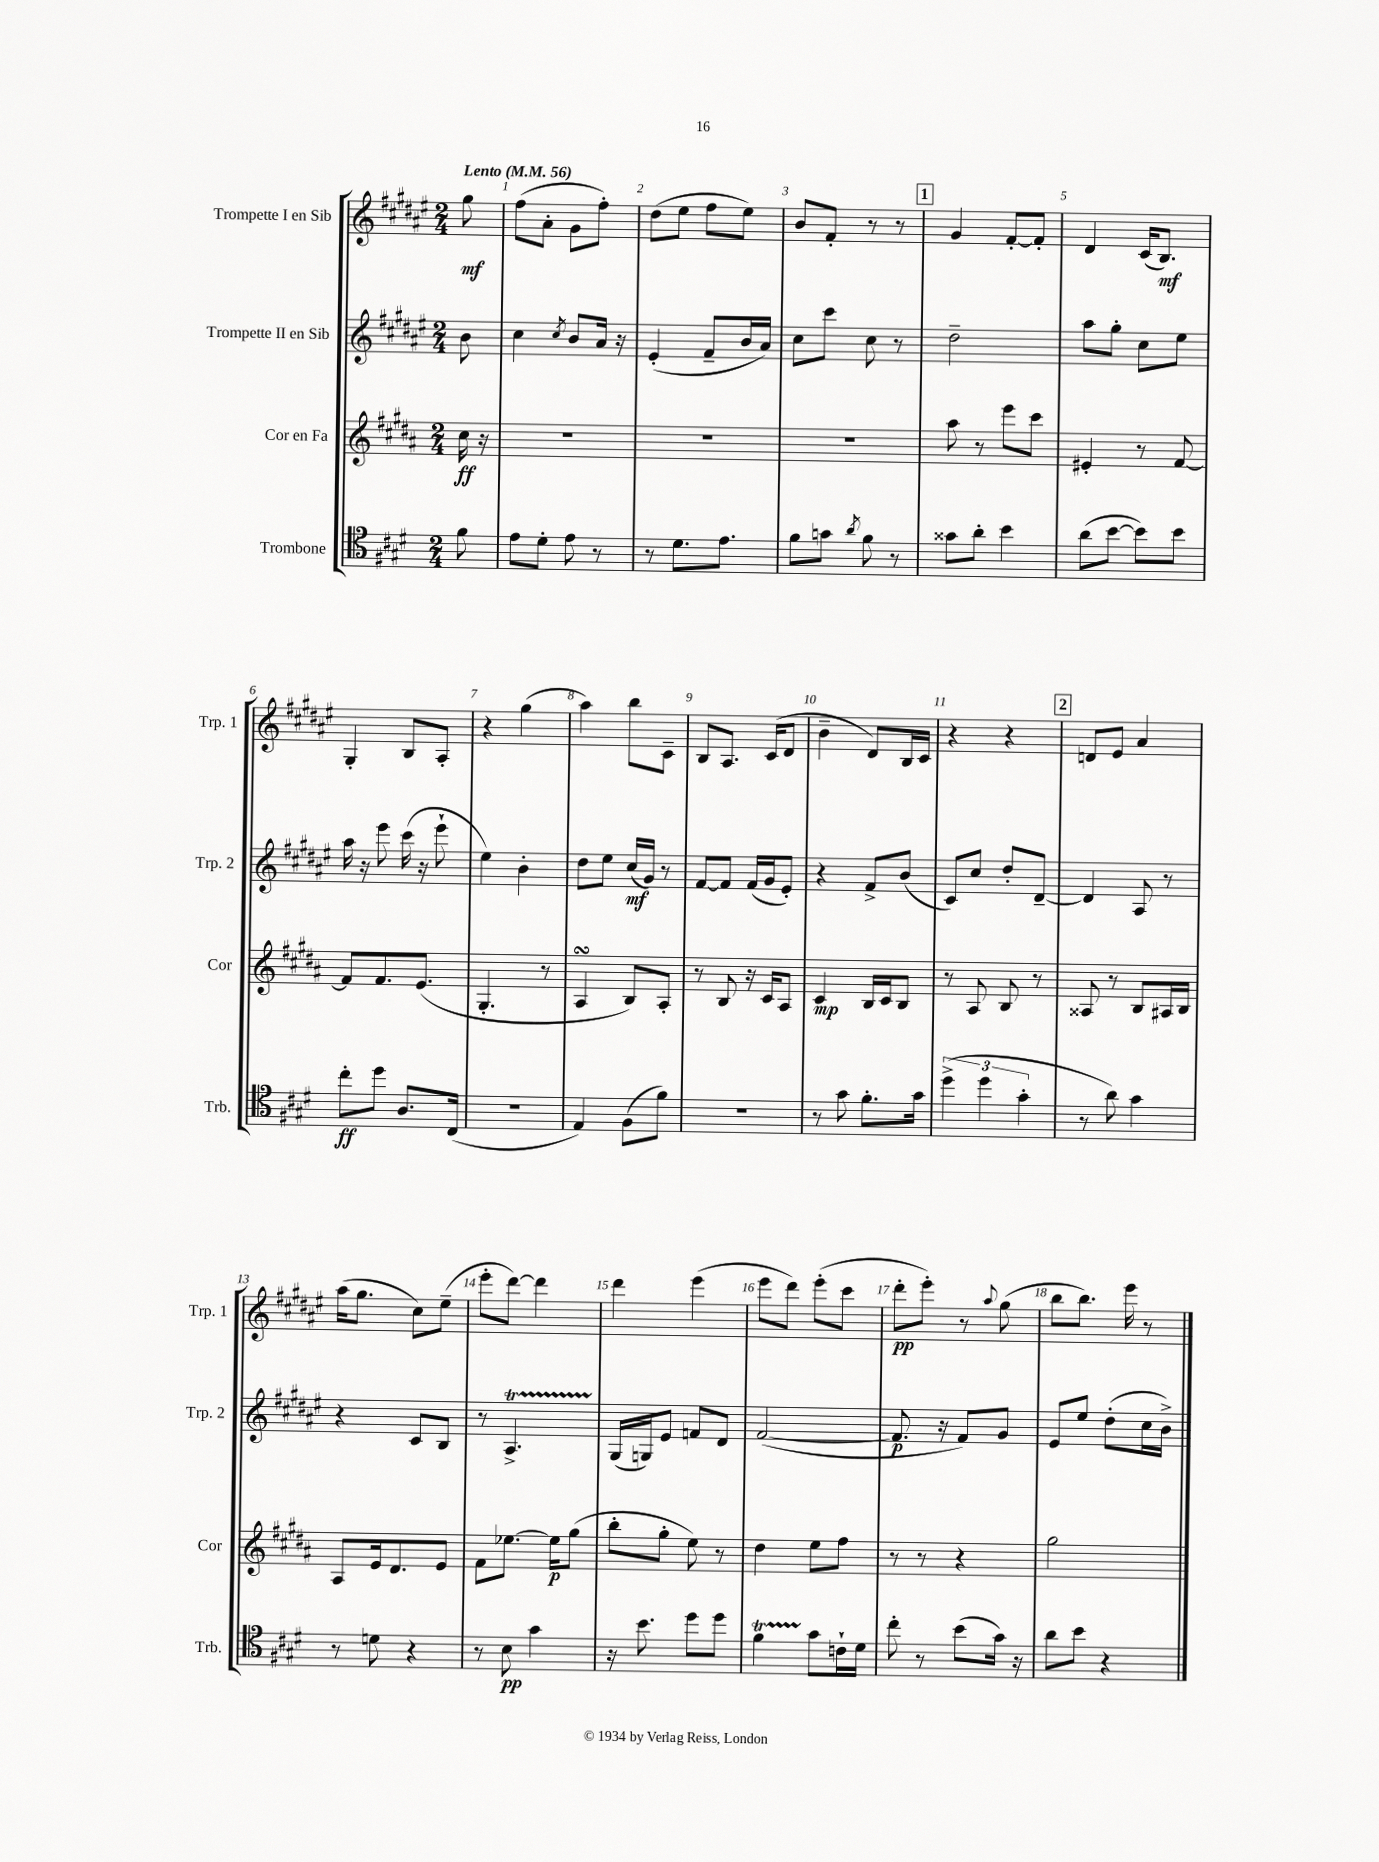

**kern	**dynam	**kern	**dynam	**kern	**dynam	**kern	**dynam
*part4	*part4	*part3	*part3	*part2	*part2	*part1	*part1
*staff4	*staff4	*staff3	*staff3	*staff2	*staff2	*staff1	*staff1
*I"Trombone	*	*I"Cor en Fa	*	*I"Trompette II en Sib	*	*I"Trompette I en Sib	*
*I'Trb.	*	*I'Cor	*	*I'Trp. 2	*	*I'Trp. 1	*
*clefC4	*	*clefG2	*	*clefG2	*	*clefG2	*
*k[f#c#g#d#]	*	*k[f#c#g#d#a#]	*	*k[f#c#g#d#a#e#]	*	*k[f#c#g#d#a#e#]	*
*M2/4	*	*M2/4	*	*M2/4	*	*M2/4	*
*MM56	*	*MM56	*	*MM56	*	*MM56	*
=	=	=	=	=	=	=	=
!	!	!	!	!	!	!LO:TX:a:B:t=Lento	!
8f#\	.	16cc#\	ff	8b\	.	8gg#\	mf
.	.	16r	.	.	.	.	.
=1	=1	=1	=1	=1	=1	=1	=1
8e\L	.	2r	.	4cc#\	.	(8ff#\L	.
8d#'\J	.	.	.	.	.	8a#'\J	.
.	.	.	.	8qcc#/	.	.	.
8e\	.	.	.	8b/L	.	8g#\L	.
8r	.	.	.	16a#/Jk	.	8ff#'\J)	.
.	.	.	.	16r	.	.	.
=2	=2	=2	=2	=2	=2	=2	=2
8r	.	2r	.	(4e#'/	.	(8dd#\L	.
8.d#\L	.	.	.	.	.	8ee#\J	.
.	.	.	.	8f#~/L	.	8ff#\L	.
8.e\J	.	.	.	.	.	.	.
.	.	.	.	16b/L	.	8ee#\J)	.
.	.	.	.	16a#/JJ)	.	.	.
=3	=3	=3	=3	=3	=3	=3	=3
8f#\L	.	2r	.	8cc#\L	.	8b/L	.
8gn\J	.	.	.	8ccc#\J	.	8f#'/J	.
8qa/	.	.	.	.	.	.	.
8f#\	.	.	.	8cc#\	.	8r	.
8r	.	.	.	8r	.	8r	.
!!LO:REH:place=s1:t=1
=4	=4	=4	=4	=4	=4	=4	=4
8g##X\L	.	8aa#\	.	2dd#~\	.	4g#/	.
8a'\J	.	8r	.	.	.	.	.
4b\	.	8eee\L	.	.	.	[8f#'/L	.
.	.	8ccc#\J	.	.	.	8f#'/J]	.
=5	=5	=5	=5	=5	=5	=5	=5
(8a\L	.	4e#X'/	.	8aa#\L	.	4d#/	.
[8b\J	.	.	.	8gg#'\J	.	.	.
8b\L])	.	8r	.	8cc#\L	.	(16c#/KL	.
.	.	.	.	.	.	8.B/J)	mf
8b\J	.	[8f#/	.	8ee#\J	.	.	.
!!LO:LB:g=z
=6	=6	=6	=6	=6	=6	=6	=6
8cc#'\L	ff	8f#/L]	.	16aa#\	.	4G#'/	.
.	.	.	.	16r	.	.	.
8dd#\J	.	8.f#/	.	8eee#\	.	.	.
8.A/L	.	.	.	(16ccc#\	.	8B/L	.
.	.	(8.e/J	.	16r	.	.	.
.	.	.	.	8eee#`\	.	8A#'/J	.
(16C#/Jk	.	.	.	.	.	.	.
=7	=7	=7	=7	=7	=7	=7	=7
2r	.	4.G#'/	.	4ee#\)	.	4r	.
.	.	.	.	4b'\	.	(4gg#\	.
.	.	8r	.	.	.	.	.
=8	=8	=8	=8	=8	=8	=8	=8
4E/)	.	4A#sSsS/	.	8dd#\L	.	4aa#\)	.
.	.	.	.	8ee#\J	.	.	.
(8F#\L	.	8B/L)	.	(16cc#/LL	mf	8bb\L	.
.	.	.	.	16g#/JJ)	.	.	.
8f#\J)	.	8A#'/J	.	8r	.	8c#~\J	.
=9	=9	=9	=9	=9	=9	=9	=9
2r	.	8r	.	[8f#/L	.	8B/L	.
.	.	8B/	.	8f#/J]	.	8.A#/J	.
.	.	16r	.	(16f#/LL	.	.	.
.	.	16c#/KL	.	16g#/J	.	(16c#/KL	.
.	.	8A#/J	.	8e#'/J)	.	8d#/J	.
=10	=10	=10	=10	=10	=10	=10	=10
8r	.	4c#/	mp	4r	.	4b~\	.
8g#\	.	.	.	.	.	.	.
8.f#'\L	.	16B/LL	.	8f#^/L	.	8d#/L)	.
.	.	16c#/J	.	.	.	.	.
.	.	8B/J	.	(8b/J	.	16B/L	.
16g#\Jk	.	.	.	.	.	16c#/JJ	.
=11	=11	=11	=11	=11	=11	=11	=11
(6dd#^\	.	8r	.	8c#/L)	.	4r	.
.	.	8A#/	.	8cc#/J	.	.	.
6dd#\	.	.	.	.	.	.	.
.	.	8B/	.	8dd#'/L	.	4r	.
6g#'\	.	.	.	.	.	.	.
.	.	8r	.	[8d#~/J	.	.	.
!!LO:REH:place=s1:t=2
=12	=12	=12	=12	=12	=12	=12	=12
8r	.	8A##X/	.	4d#/]	.	8dn/L	.
8a\)	.	8r	.	.	.	8e#/J	.
4g#\	.	8B/L	.	8A#/	.	4a#/	.
.	.	16A#X/L	.	8r	.	.	.
.	.	16B/JJ	.	.	.	.	.
!!LO:LB:g=z
=13	=13	=13	=13	=13	=13	=13	=13
8r	.	8A#/L	.	4r	.	(16aa#\KL	.
.	.	.	.	.	.	8.gg#\J	.
8dn\	.	16e/k	.	.	.	.	.
.	.	8.d#/	.	.	.	.	.
4r	.	.	.	8c#/L	.	8cc#\L)	.
.	.	8e/J	.	8B/J	.	(8ee#~\J	.
=14	=14	=14	=14	=14	=14	=14	=14
8r	.	8f#\L	.	8r	.	8eee#'\L	.
8B\	pp	[8.ee-X\J	.	4.A#t^/	.	[8ddd#\J)	.
4g#\	.	.	.	.	.	4ddd#\]	.
.	.	16ee-\KL]	p	.	.	.	.
.	.	(8gg#\J	.	.	.	.	.
=15	=15	=15	=15	=15	=15	=15	=15
16r	.	8bb'\L	.	(16G#/LL	.	4ddd#\	.
8.b\	.	.	.	16Gn/J)	.	.	.
.	.	8gg#'\J	.	8e#/J	.	.	.
8dd#\L	.	8ee\)	.	8fn/L	.	(4eee#\	.
8dd#\J	.	8r	.	8d#/J	.	.	.
=16	=16	=16	=16	=16	=16	=16	=16
4f#T\	.	4dd#\	.	([2f#/	.	8eee#\L	.
.	.	.	.	.	.	8ddd#\J)	.
8g#\L	.	8ee\L	.	.	.	(8eee#'\L	.
16cn`\L	.	8ff#\J	.	.	.	8ccc#\J	.
16d#\JJ	.	.	.	.	.	.	.
=17	=17	=17	=17	=17	=17	=17	=17
8cc#'\	.	8r	.	8.f#/]	p	8ddd#'\L	pp
8r	.	8r	.	.	.	8eee#'\J)	.
.	.	.	.	16r	.	.	.
(8b\L	.	4r	.	8f#/L)	.	8r	.
.	.	.	.	.	.	8qqaa#/	.
16g#\Jk)	.	.	.	8g#/J	.	(8gg#\	.
16r	.	.	.	.	.	.	.
=18	=18	=18	=18	=18	=18	=18	=18
8a\L	.	2gg#\	.	8e#/L	.	8bb\L	.
8b\J	.	.	.	8ee#/J	.	8.bb\J)	.
4r	.	.	.	(8dd#'\L	.	.	.
.	.	.	.	.	.	16eee#\	.
.	.	.	.	16cc#\L	.	8r	.
.	.	.	.	16b^\JJ)	.	.	.
==	==	==	==	==	==	==	==
*-	*-	*-	*-	*-	*-	*-	*-
